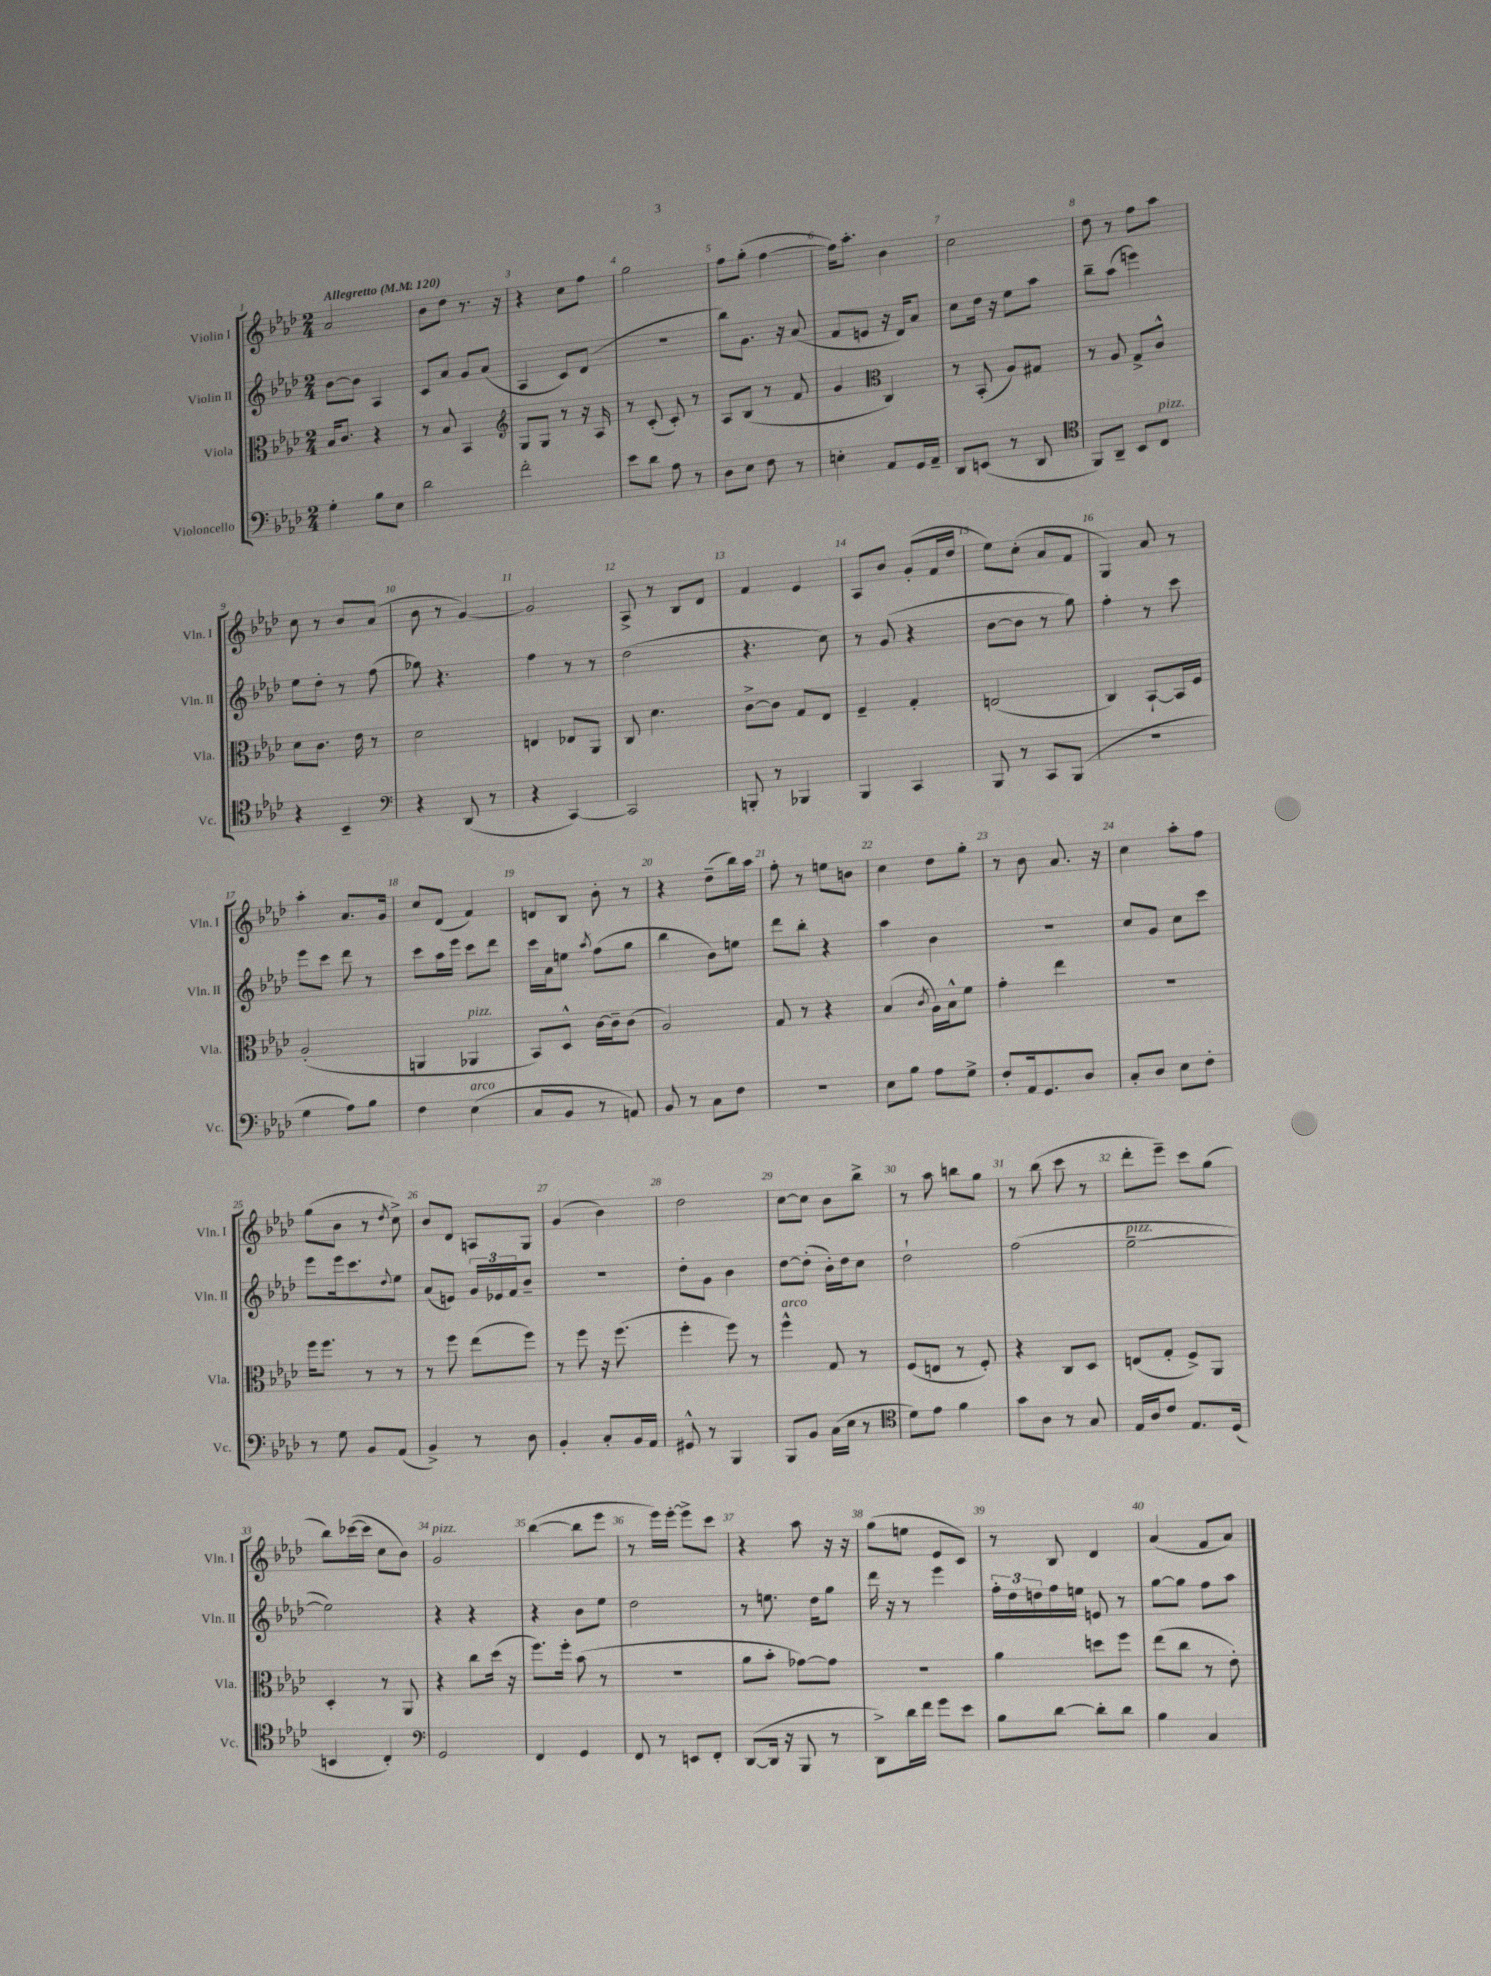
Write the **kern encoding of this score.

**kern	**kern	**kern	**kern
*staff4	*staff3	*staff2	*staff1
*clefF4	*clefC3	*clefG2	*clefG2
*k[b-e-a-d-]	*k[b-e-a-d-]	*k[b-e-a-d-]	*k[b-e-a-d-]
*M2/4	*M2/4	*M2/4	*M2/4
*MM120	*MM120	*MM120	*MM120
4G'\	16B-/LK	[8b-\L	2a-/
.	8.c/J	.	.
.	.	8b-\]J	.
8B-\L	4r	4A-/	.
8E-\J	.	.	.
=	=	=	=
2d-\	8r	8c/L	8b-\L
.	8B-/	8a-/J	8dd-\J
.	4BB-/	8g/L	8.r
.	.	(8a-/J	.
.	.	.	16r
=	=	=	=
*	*clefG2	*	*
2f'\	8G/L	4A-/	4r
.	8G/J	.	.
.	8r	8c/L)	8cc\L
.	16r	(8d-/J	8ff\J
.	16A-/	.	.
=	=	=	=
8e-\L	8r	2r	2gg\
8d-\J	(8c'/	.	.
8A-\	8c'/)	.	.
8r	8r	.	.
=	=	=	=
8D-\L	8A-/L	8bb-\L)	8ff\L
8E-\J	(8B-/J	8.g\J	(8gg'\J
8F\	8r	.	[4ff\
.	.	16r	.
8r	8f/	(8a-/	.
=	=	=	=
4E'\	4g/	8f/L	16ff\]LK)
.	.	.	8.aa-'\J
.	.	8e/J	.
*	*clefC3	*	*
8AA-/L	4C/)	16r	4b-\
.	.	16d-/LK)	.
16GG/L	.	8a-/J	.
16AA-~/JJ	.	.	.
=	=	=	=
8DD-/L	8r	8cc\L	2cc\
(8EE/J	(8BB-'/	16dd-\Jk	.
.	.	16r	.
8r	8A-/L)	8ee-\L	.
8DD-/	8G#/J	8aa-\J	.
=	=	=	=
*clefC4	*	*	*
8FF/L)	8r	8bb-~\L	8dd-\
8AA-~/J	8A-/	(8aa-\J	8r
8BB-/L	8G^/L	4eee\)	8ff\L
8C/J	8c^^/J	.	8aa-\J
=	=	=	=
4r	8d-\L	8ee-\L	8cc\
.	8.c\J	8dd-'\J	8r
4BB-~/	.	8r	8b-/L
.	16e-\	.	.
.	8r	(8ff\	(8a-/J
=	=	=	=
*clefF4	*	*	*
4r	2d-\	8gg-\)	8b-\
.	.	4.r	8r
(8DD-/	.	.	[4g/)
8r	.	.	.
=	=	=	=
4r	4E/	4ff\	2g/]
[4CC/)	8E-/L	8r	.
.	8AA-/J	8r	.
=	=	=	=
2CC/]	8C/	(2dd-\	8A-^/
.	4.d-\	.	8r
.	.	.	8B-/L
.	.	.	8d-/J
=	=	=	=
8BBB'/	[8c^\L	4.r	4f/
8r	8c\]J	.	.
4BBB-/	8G/L	.	4e-/
.	8E-/J	8cc\)	.
=	=	=	=
4BBB-/	4F~/	8r	8A-/L
.	.	(8g/	8b-/J
4CC/	4G'/	4r	(8g'/L
.	.	.	16f/L
.	.	.	16dd-/JJ
=	=	=	=
8BBB-/	(2E/	[8b-\L	8ee-\L)
8r	.	8b-\]J	(8cc'\J
8CC/L	.	8r	8a-/L
(8BBB-/J	.	8gg\)	8f/J
=	=	=	=
2r	4C/)	4ff'\	4G/)
.	[8BB-`/L	8r	8a-/
.	16BB-/]L	8ccc\	8r
.	16F/JJ	.	.
=	=	=	=
4G\	(2A-'/	8eee-\L	4aa-'\
.	.	8ccc\J	.
8A-\L)	.	8ddd-\	8.a-/L
8B-\J	.	8r	.
.	.	.	16g/Jk
=	=	=	=
4F\	4AA/	8ccc\L	8cc/L
.	.	16aa-\L	(8d-/J
.	.	16eee-\JJ	.
(4E-\	4AA-/	8ccc\L	4f/)
.	.	8ddd-\J	.
=	=	=	=
8C/L	8BB-/L)	16ccc\LL	8d/L
.	.	16a-\J	.
8BB-/J	8D-^^/J	8ee\J	8B-/J
.	.	8qaa-/	.
8r	[16c\LL	(8ff\L	8b-'\
.	16c~\]J	.	.
8AA/)	(8c\J	8gg\J	8r
=	=	=	=
8BB-/	2A-/)	4bb-\	4r
8r	.	.	.
8C\L	.	8b-\L)	(8dd-~\L
8F\J	.	8ee\J	16bb-\L)
.	.	.	16aa-\JJ
=	=	=	=
2r	8G/	8ddd-\L	8ff'\
.	8r	8bb-'\J	8r
.	4r	4r	8ee\L
.	.	.	8b\J
=	=	=	=
8E-\L	(4B-/	4aa-\	4cc\
8B-\J	.	.	.
.	8qc/	.	.
8A-\L	16A-\LL)	4b-\	8dd-\L
.	16B-^^\J	.	.
8G^\J	8f\J	.	8gg'\J
=	=	=	=
8F'/L	4g'\	2r	8r
16AA-/k	.	.	8b-\
8.GG/	.	.	.
.	4ee-\	.	8.a-/
8D-/J	.	.	.
.	.	.	16r
=	=	=	=
8C'/L	2r	8cc/L	4cc\
8D-/J	.	8g/J	.
8E-\L	.	8cc\L	8aa-'\L
8F'\J	.	8ccc\J	8ff\J
=	=	=	=
8r	16ff\LK	8eee-\L	(8gg\L
.	8.ff\J	.	.
8G\	.	16eee-\k	8b-\J
.	.	8.ccc\	.
8BB-/L	8r	.	8r
.	.	8qqdd-/	8qdd-/
(8AA-/J	8r	8ee-\J	8cc^\)
=	=	=	=
4BB-^/)	8r	(8a-/L	8b-/L
.	8ff\	8e/J)	8d-/J
8r	(8ee-\L	24g/LL	8A/L
.	.	24e-/	.
.	.	24f/J	.
8D-\	8ff\J)	8b-~/J	8G/J
=	=	=	=
4BB-'/	8r	2r	(4g/
.	8ff\	.	.
8C'/L	16r	.	4b-\)
.	(8.ff\	.	.
16BB-/L	.	.	.
16AA-/JJ	.	.	.
=	=	=	=
8GG#^^/	4ff'\	8dd-'\L	2dd-\
8r	.	8g\J	.
4BBB-/	8ff\)	4b-\	.
.	8r	.	.
=	=	=	=
8BBB-/L	4ff^^\	[8dd-\L	[8cc\L
8BB-/J	.	(8dd-'\]J	8cc\]J
(16C\LL	8G/	16b-'\LL)	8b-\L
16E-\JJ	.	16dd-\J	.
8r	8r	8cc\J	8bb-^\J
=	=	=	=
*clefC4	*	*	*
8d-\L)	(8F/L	2dd-`\	8r
8e-\J	8E/J	.	8aa-\
4f\	8r	.	8bb\L
.	8F'/)	.	8gg\J
=	=	=	=
8g\L	4r	(2ff\	8r
8A-\J	.	.	(8bb-\
8r	8C/L	.	8ccc\
8G/	8D-/J	.	8r
=	=	=	=
16E-/LL	(8E/L	[2ee-~\	8ddd-'\L
16A-/J	.	.	.
8c/J	8G'/J	.	8eee-~\J)
8.E-/L	8F^/L)	.	8ccc\L
.	8AA-/J	.	(8gg\J
(16D-/Jk	.	.	.
=	=	=	=
4BB/	4D-'/	2ee-\])	8bb-\L)
.	.	.	([16ccc-\L
.	.	.	16ccc-\]JJ
4C'/)	8r	.	8cc\L
.	8AA-/	.	8b-\J)
=	=	=	=
*clefF4	*	*	*
2GG/	4r	4r	2g/
.	8cc\L	4r	.
.	(16dd-\Jk	.	.
.	16r	.	.
=	=	=	=
4FF/	8.ff\L)	4r	([4bb-\
.	16ff'\Jk	.	.
4GG/	(8b-\	8b-\L	8bb-\]L
.	8r	8ee-\J	8eee-\J
=	=	=	=
8FF/	2r	2dd-\	8r
8r	.	.	16eee-\LL)
.	.	.	[16eee-'\JJ
8EE/L	.	.	8eee-^\]L
8FF'/J	.	.	8ccc\J
=	=	=	=
([8DD-/L	8a-\L	8r	4r
16DD-/]Jk	8b-'\J	8.ee\	.
16r	.	.	.
8BBB-/	[8g-\L)	.	8aa-\
.	.	16dd-\LK	.
8r	8g-\]J	8gg\J	16r
.	.	.	16r
=	=	=	=
8DD-^\L)	2r	16ddd-\	(8gg\L
.	.	16r	.
16d-\L	.	8r	8ee\J
16f\JJ	.	.	.
8g\L	.	4eee-\	8e-/L
8e-\J	.	.	8c/J)
=	=	=	=
8B-\L	4a-\	24ff'\LL	8r
.	.	24dd-\	.
.	.	24dd\	.
[8d-\J	.	16ff\	8B-/
.	.	16ee\JJ	.
8d-'\]L	8dd\L	8e/	4d-/
8d-\J	8ff\J	8r	.
=	=	=	=
4B-\	(8ee-\L	[8gg\L	(4a-/
.	8cc\J	8gg\]J	.
4C/	8r	8ff\L	8f/L
.	8e-'\)	8aa-\J	8a-/J)
==	==	==	==
*-	*-	*-	*-
